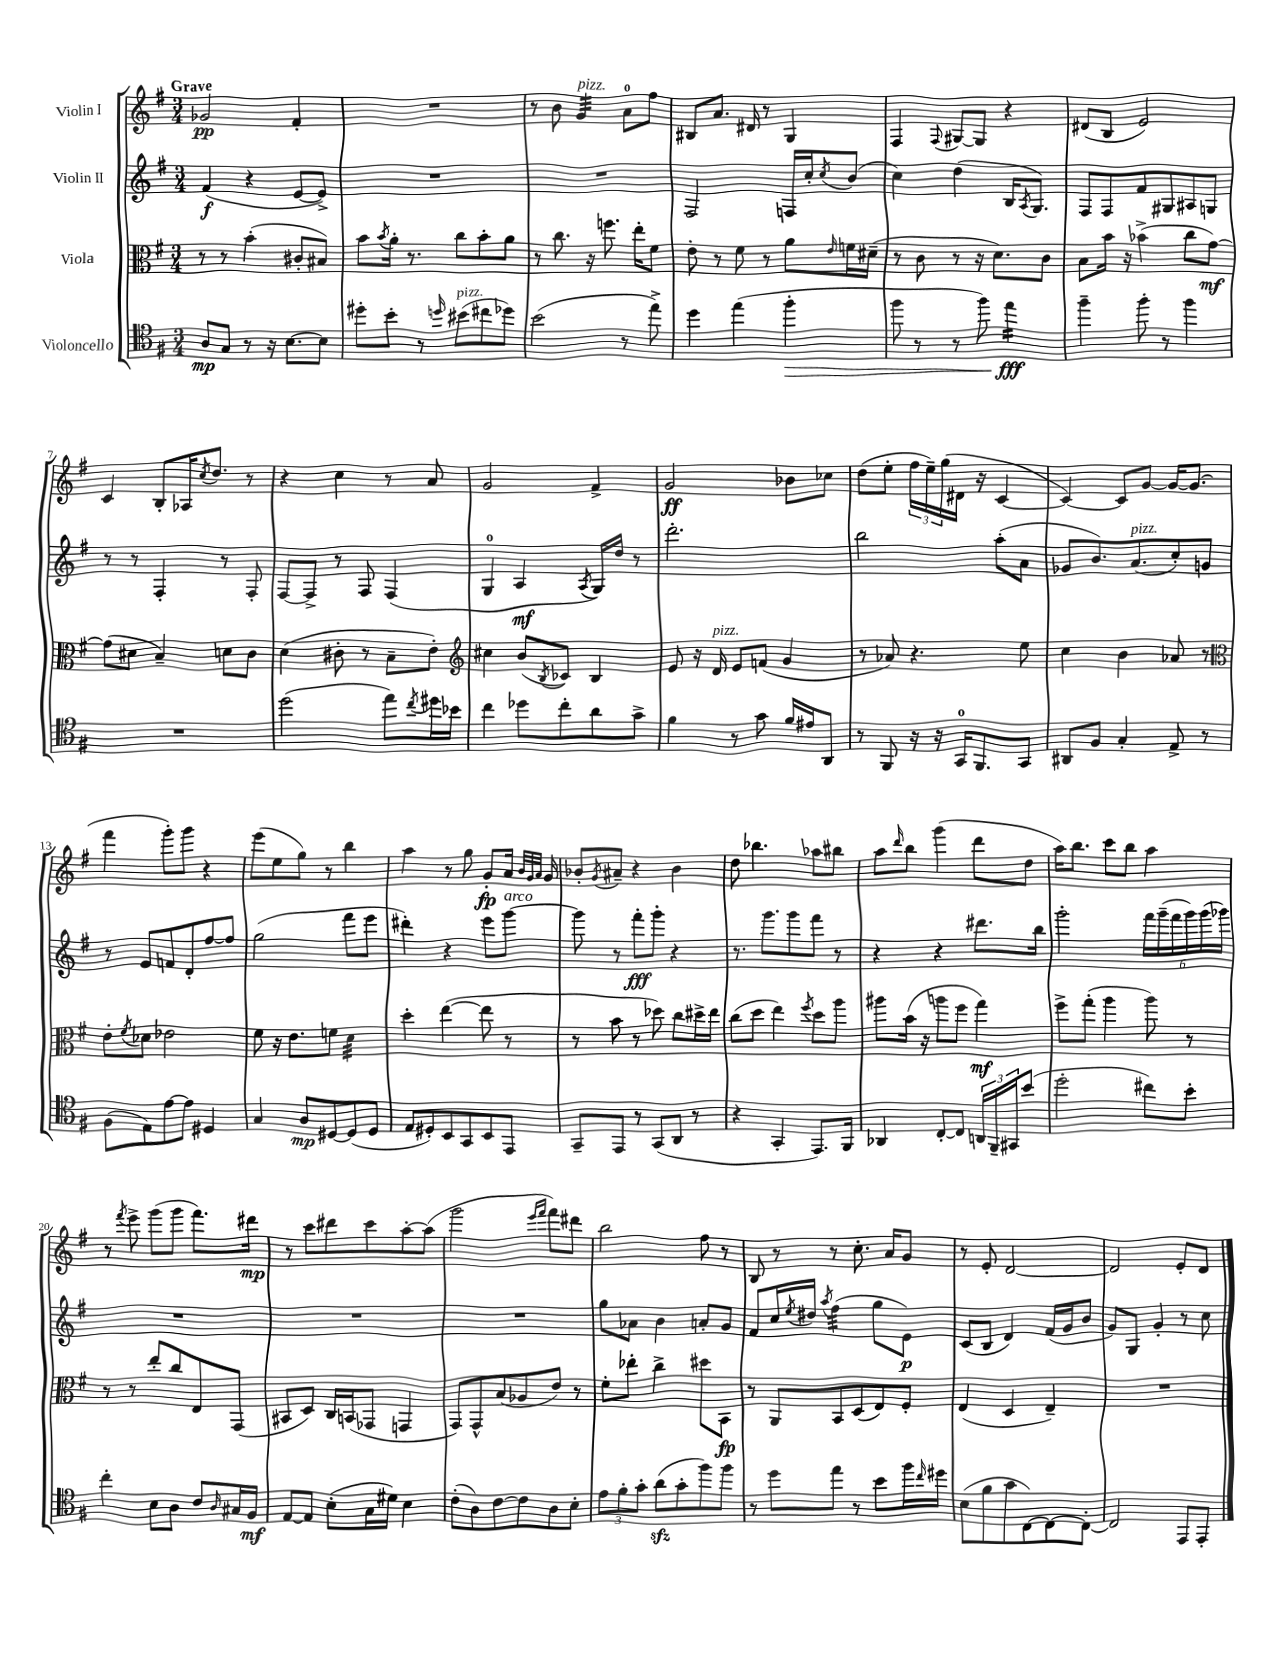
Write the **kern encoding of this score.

**kern	**kern	**kern	**kern
*staff4	*staff3	*staff2	*staff1
*clefC4	*clefC3	*clefG2	*clefG2
*k[f#]	*k[f#]	*k[f#]	*k[f#]
*M3/4	*M3/4	*M3/4	*M3/4
8A/L	8r	(4f#/	2g-/
8G/J	8r	.	.
8r	(4b'\	4r	.
16r	.	.	.
[8.B\L	.	.	.
.	8c#'/L	[8e/L	4f#'/
8B\]J	8B#/J)	8e^/]J)	.
=	=	=	=
8dd#'\L	8b\L	2.r	2.r
.	8qb/	.	.
8b'\J	16a'\Jk	.	.
.	8.r	.	.
8r	.	.	.
16qqdd/	.	.	.
(8b#\L	8cc\L	.	.
8cc#\	8b'\	.	.
8dd-\J)	8a\J	.	.
=	=	=	=
(2b\	8r	2.r	8r
.	8.cc\	.	8b\
.	.	.	4g/
.	16r	.	.
.	8.ff\	.	.
8r	.	.	8a\L
.	16ee'\LK	.	.
8ee^\)	8f#\J	.	8ff#\J
=	=	=	=
4dd\	8e'\	2F#/	8B#/L
.	8r	.	8.a/J
(4ee\	8f#\	.	.
.	.	.	16d#/
.	8r	.	8r
4ff#'\	8a\L	16F/LL	4G/
.	.	16cc'/J	.
.	16qqe/	8qcc/	.
.	16f\L	(8b/J	.
.	(16d#~\JJ	.	.
=	=	=	=
8ff#\	8r	4cc\)	4F#/
8r	8c\	.	.
.	.	.	8qqF#/
8r	8r	(4dd\	[8G#/L
8ff#\)	16r	.	8G#/]J
.	8.d\L)	.	.
4ee\	.	16B/LK	4r
.	.	8qA/	.
.	.	8.G/J)	.
.	8c\J	.	.
=	=	=	=
4ff#~\	8B\L	8F#/L	(8d#/L
.	16b\Jk	8F#/	8B/J
.	16r	.	.
8ff#'\	(4b-^\	8f#/	2e/)
8r	.	8G#/	.
4ff#\	8cc\L	8A#/	.
.	[8g\J)	8G/J	.
=	=	=	=
2.r	(8g\]L	8r	4c/
.	8d#\J	8r	.
.	4B~/)	4F#'/	8B'/L
.	.	.	16A-/K
.	.	.	8qcc/
.	.	.	8.dd/J
.	8d\L	8r	.
.	8c\J	8F#'/	8r
=	=	=	=
(2dd\	(4d\	[8F#/L	4r
.	.	8F#^/]J	.
.	8c#'\	8r	4cc\
.	8r	8F#/	.
8ee\L)	8B~\L	(4F#/	8r
8qcc/	.	.	.
16dd#\L	8e'\J)	.	8a/
16b-\JJ	.	.	.
=	=	=	=
*	*clefG2	*	*
4cc\	4cc#\	4G/	2g/
8dd-\L	(8b/L	4A/	.
.	8qB/	.	.
8cc'\	8c-/J)	.	.
.	.	8qA/	.
8a\	4B/	16G/LL)	4f#^/
.	.	16dd/JJ	.
8g^\J	.	8r	.
=	=	=	=
4f#\	8e/	2.ddd'\	2g/
.	16r	.	.
.	16d/	.	.
8r	8e/L	.	.
8g\	(8f/J	.	.
16f#/LL	4g/	.	8b-\L
16e#/J	.	.	.
8AA/J	.	.	8cc-\J
=	=	=	=
8r	8r	2bb\	(8dd\L
8FF#/	8a-/)	.	8ee'\J
16r	4.r	.	24ff#\LL
.	.	.	24ee~\)
16r	.	.	.
.	.	.	(24gg\
16GG/LK	.	.	16d#\JJ
8.FF#/	.	.	16r
.	.	(8aa'\L	[4c/
8GG/J	8ee\	8a\J	.
=	=	=	=
8AA#/L	4cc\	8g-/L	4c/_)
8F#/J	.	8.b/)	.
4G'/	4b\	.	8c/]L
.	.	(8.a/	.
.	.	.	[8g/J
8E^/	8a-/	8cc'/)	16g/_LK
.	.	.	(8.g/]J
8r	8r	8g/J	.
=	=	=	=
*	*clefC3	*	*
(8F#\L	8e'\L	8r	4fff#\
.	8qf#/	.	.
8E\)	8d-\J	8e/L	.
[8e\	2e-\	8f/	8ggg'\L)
8e\]J	.	8d'/	8ggg\J
4D#/	.	[8ff#/	4r
.	.	8ff#/]J	.
=	=	=	=
4G/	8f#\	(2gg\	(8eee\L
.	16r	.	8ee\
.	8.e\L	.	.
8A/L	.	.	8gg\J)
[8D#/	8f\J	.	8r
(8D#/]	4d\	8fff#\L	4bb\
8D#/J	.	8eee\J	.
=	=	=	=
8E/L	4dd'\	4ddd#'\)	4aa\
8D#'/)	.	.	.
8BB/	([4ee\	4r	8r
8GG/	.	.	8gg\
8BB/	8ee\]	8eee\L	8g'/L
8EE/J	8r	[8ggg\J	16a/Jk
.	.	.	32qqb/LLL
.	.	.	32qqg/
.	.	.	32qqa/JJJ
.	.	.	16g/
=	=	=	=
8GG~/L	8r	8ggg\]	8b-'/L
.	.	.	8qg/
8EE/J	8b\	8r	8a#~/J
8r	8r	8fff#'\L	4r
(8GG/L	8dd-\)	8ggg'\J	.
8AA/J	8cc\L	4r	4b-\
8r	16dd#^\L	.	.
.	16ee\JJ	.	.
=	=	=	=
4r	(8cc\L	8.r	8dd\
.	8dd\J	.	4.bb-\
.	.	8.ggg\L	.
4GG'/	4ee\)	.	.
.	.	8ggg\	.
.	8qff#/	.	.
8.EE/L)	8dd\L	8fff#\J	8aa-\L
.	8aa\J	8r	8bb#\J
16FF#/Jk	.	.	.
=	=	=	=
4AA-/	8aa#\L	4r	8aa\L
.	.	.	16qqddd/
.	(16b\Jk	.	8bb\J
.	16r	.	.
[8C'/L	8aa\L	4r	(4ggg\
8C/]J	8ff#\J	.	.
24AA/LL	4gg\)	8.ddd#\L	8ddd\L
24FF#~/	.	.	.
24GG#/J	.	.	.
(8b/J	.	.	8dd\J
.	.	16bb\Jk	.
=	=	=	=
2dd'\	8ff#^\L	2ggg'\	16aa\LK)
.	.	.	8.bb\J
.	(8gg'\J	.	.
.	4aa\	.	8ccc\L
.	.	.	8bb\J
8cc#\L)	8aa\)	24fff#\LL	4aa\
.	.	(24ggg~\	.
.	.	24fff#\	.
8b'\J	8r	24ggg\)	.
.	.	(24ggg\	.
.	.	24ggg-\JJ)	.
=	=	=	=
4cc'\	8r	2.r	8r
.	.	.	8qfff#/
.	8r	.	8eee^\
8B\L	8ee'/L	.	(8ggg\L
8A\J	8cc/	.	8ggg\J
8c/L	8E/	.	8.fff#\L)
16qqA/	.	.	.
16G#/L	(8GG/J	.	.
16F#/JJ	.	.	16ddd#\Jk
=	=	=	=
[8E/L	8BB#/L	2.r	8r
8E/]J	8D/J)	.	8ccc\L
(8B'\L	16C/LL	.	8ddd#\
.	(16BB/J	.	.
16G\L	8GG-/J	.	8ccc\
16d#\JJ)	.	.	.
4B\	4GG/	.	[8aa'\
.	.	.	(8aa\]J
=	=	=	=
(8c'\L	8GG/L)	2.r	2ggg\
8A\)	8GG^^/	.	.
[8c\	(8B/	.	.
8c\]	8A-/	.	.
.	.	.	16qqeee/LL
.	.	.	16qqfff#/JJ
8A\	8e/J)	.	8fff#\L)
8B'\J	8r	.	8ddd#\J
=	=	=	=
12e\L	8f#'\L	8gg\L	2bb\
12f#'\	.	.	.
.	8ee-'\J	8a-\J	.
12g'\J	.	.	.
(8a\L	4cc^\	4b\	.
8g'\	.	.	.
8ff#\)	8dd#\L	8a'/L	8ff#\
8ff#\J	8BB\J	8g/J	8r
=	=	=	=
8r	8r	8f#/L	8B/
8dd\L	8AA/L	16cc/L	8r
.	.	8qee/	.
.	.	16dd#/JJ	.
.	.	8qaa/	.
8ee\J	8BB/	(4ff#\	8r
8r	(8D/	.	8.cc'\
8b\L	8E/)	8gg\L	.
.	.	.	16a/LK
16ff#\L	8F#'/J	8e\J)	8g/J
16qqcc/	.	.	.
16dd#\JJ	.	.	.
=	=	=	=
(8B\L	(4E/	(8c/L	8r
8f#\	.	8B/J	8e'/
8g\	4D/	4d/)	[2d/
[8C\)	.	.	.
8C\_	4E~/)	(16f#/LL	.
.	.	16g/J	.
8C'\_J	.	8b/J	.
=	=	=	=
2C/]	2.r	8g/L)	2d/]
.	.	8G/J	.
.	.	4g'/	.
8EE/L	.	8r	8e'/L
8EE'/J	.	8cc\	8d/J
==	==	==	==
*-	*-	*-	*-
